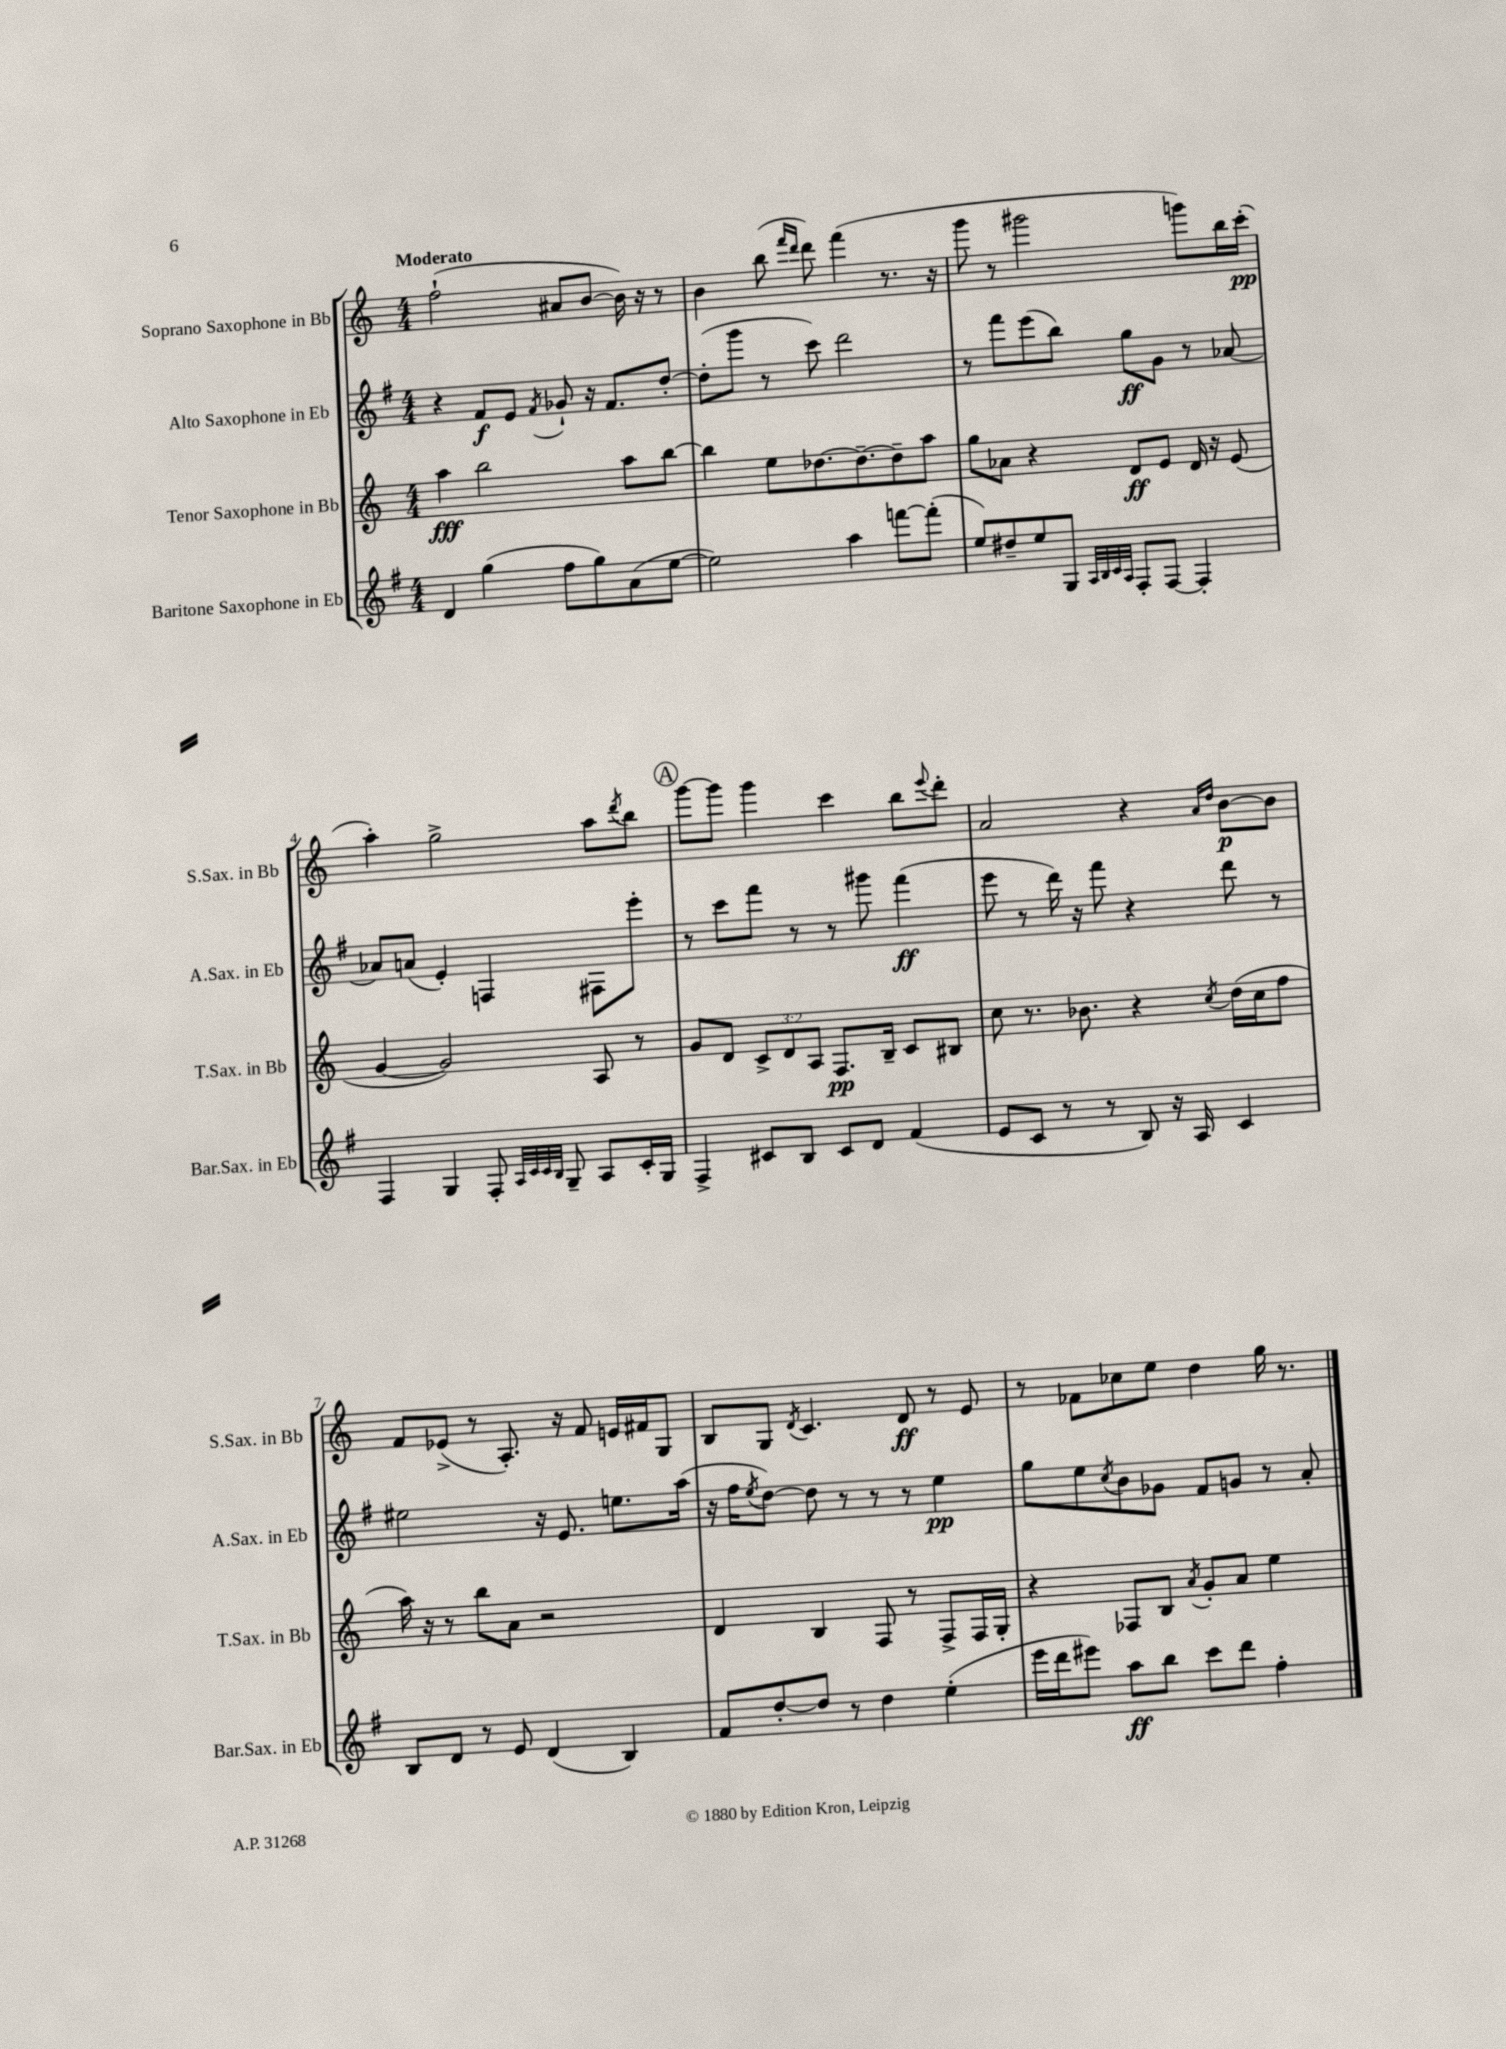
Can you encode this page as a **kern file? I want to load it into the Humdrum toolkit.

**kern	**kern	**kern	**kern
*staff4	*staff3	*staff2	*staff1
*clefG2	*clefG2	*clefG2	*clefG2
*k[f#]	*k[]	*k[f#]	*k[]
*M4/4	*M4/4	*M4/4	*M4/4
4d	4aa	4r	(2ff`
(4gg	2bb	8f#	.
.	.	8e	.
.	.	8qf#	.
8ff#	.	8g-`	8a#
8gg)	.	16r	[8b
.	.	8.f#	.
(8a	8aa	.	16b])
.	.	.	16r
[8ee	[8bb	[8dd'	8r
=	=	=	=
2ee])	4bb]	(8dd']	4b
.	.	8ggg	.
.	8ee	8r	(8bb
.	.	.	16qqfff
.	.	.	16qqddd
.	[8.dd-	8ccc)	8ddd)
4aa	.	2ddd	(4fff
.	8.dd-~_	.	.
[8fff	8dd-~]	.	8.r
(8fff']	8aa	.	.
.	.	.	16r
=	=	=	=
8ee)	8gg	8r	8ggg
8dd#~	8a-	8fff#	8r
8ee	4r	(8eee	2ggg#
8G	.	8bb)	.
32qqA	.	.	.
32qqB	.	.	.
32qqc	.	.	.
32qqA	.	.	.
8F#'	8d	8gg	.
[8F#	8e	8g	.
4F#']	16d	8r	8ggg)
.	16r	.	.
.	(8e	[8a-	16bb
.	.	.	(16ccc'
=	=	=	=
4F#	[4g	8a-]	4aa')
.	.	(8a	.
4G	2g])	4e')	2gg^
8F#'	.	4F	.
32qqA	.	.	.
32qqc	.	.	.
32qqc	.	.	.
32qqB	.	.	.
8G~	.	.	.
8A	8A	8F#	8aa
.	.	.	8qddd
16c'	8r	8eee'	8bb
16G	.	.	.
=	=	=	=
4F#^	8g	8r	[8ggg
.	8d	8ccc	8ggg]
8c#	12c^	8fff#	4ggg
.	12d	.	.
8B	.	8r	.
.	12A	.	.
8c#	8.F	8r	4ccc
8d	.	8ggg#	.
.	16B~	.	.
(4f#	8c	(4fff#	8bb
.	.	.	8qqeee
.	8B#	.	8ddd'
=	=	=	=
8e	8cc	8eee	2a
8c	8.r	8r	.
8r	.	16ddd)	.
.	8.b-	16r	.
8r	.	8fff#	.
8B)	4r	4r	4r
16r	.	.	.
16A	.	.	.
.	.	.	16qqa
.	8qcc	.	16qqdd
4c	(16dd	8ddd	[8b
.	16cc	.	.
.	8ff	8r	8b]
=	=	=	=
8B	16aa)	2ee#	8f
.	16r	.	.
8d	8r	.	(8e-^
8r	8bb	.	8r
8e	8a	.	8.A')
(4d	2r	16r	.
.	.	8.e	16r
.	.	.	8f
4B)	.	8.ee	16e
.	.	.	16f#
.	.	.	8G
.	.	(16aa	.
=	=	=	=
8f#	4d	16r	8B
.	.	16ff#	.
.	.	8qee	.
[8dd'	.	[8dd)	8G
.	.	.	8qd
8dd]	4B	8dd]	4.c
8r	.	8r	.
4dd	8F	8r	.
.	8r	8r	8d
(4ee'	8F^	4ee	8r
.	16F	.	8e
.	16G'	.	.
=	=	=	=
16eee	4r	8gg	8r
16ddd	.	.	.
8eee#)	.	8ee	8f-
.	.	8qcc	.
8aa	8F-	8b	8cc-
8bb	8B	8g-	8ee
.	8qa	.	.
8ccc	8g'	8f#	4dd
8ddd	8a	8g	.
4ff#'	4ee	8r	16gg
.	.	.	8.r
.	.	8a'	.
==	==	==	==
*-	*-	*-	*-
